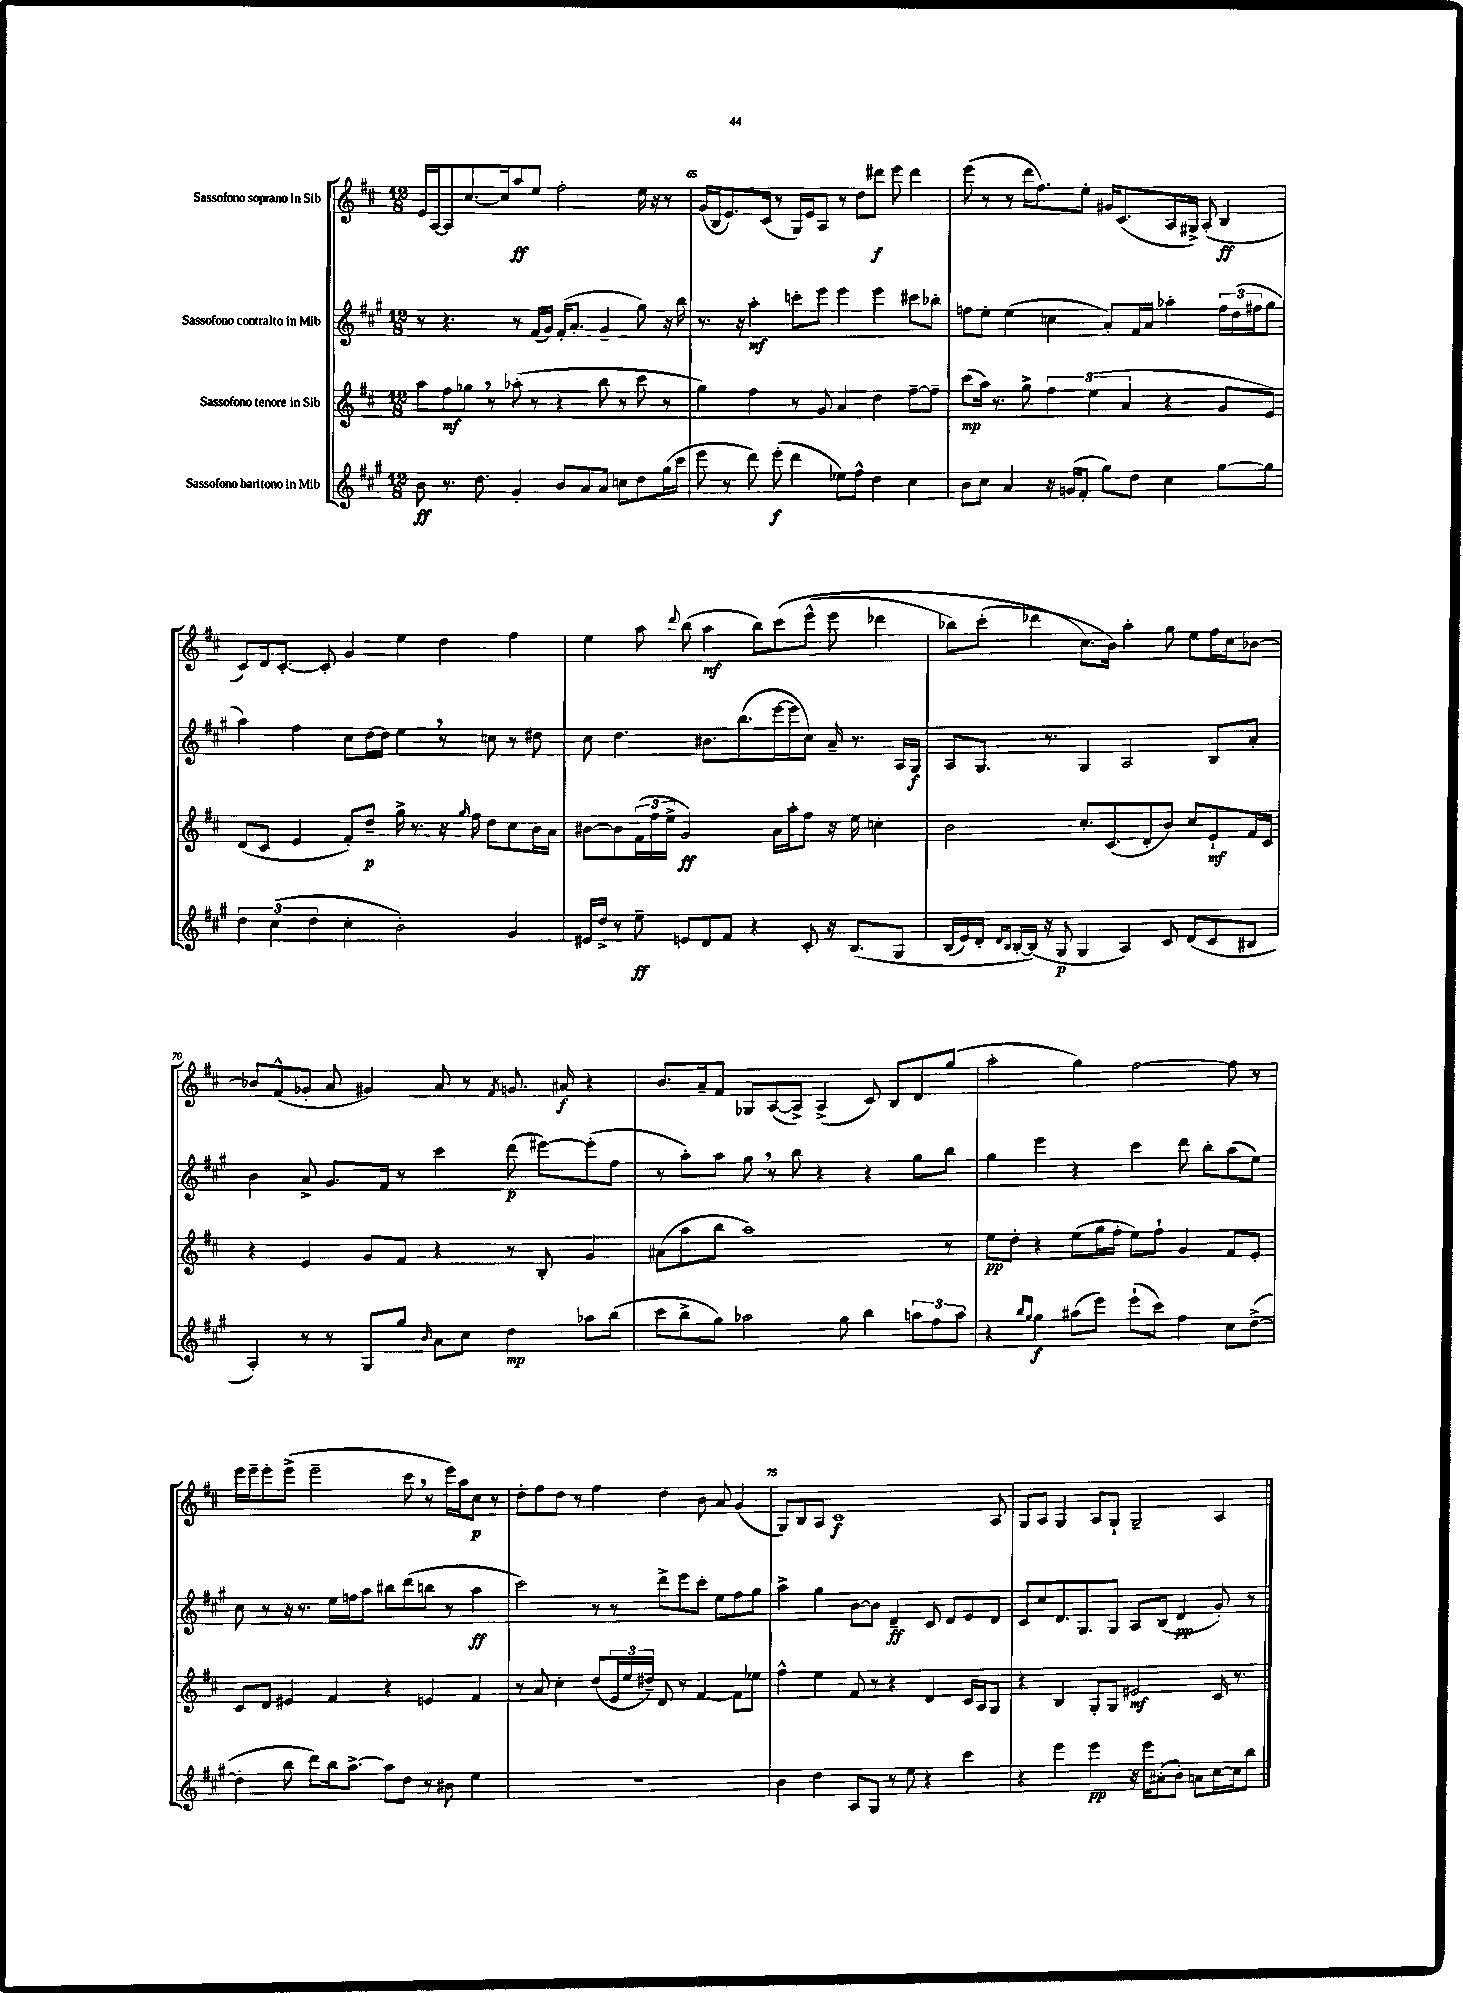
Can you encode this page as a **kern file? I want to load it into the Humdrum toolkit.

**kern	**dynam	**kern	**dynam	**kern	**dynam	**kern	**dynam
*part4	*part4	*part3	*part3	*part2	*part2	*part1	*part1
*staff4	*staff4	*staff3	*staff3	*staff2	*staff2	*staff1	*staff1
*I"Sassofono baritono in Mib	*	*I"Sassofono tenore in Sib	*	*I"Sassofono contralto in Mib	*	*I"Sassofono soprano in Sib	*
*clefG2	*	*clefG2	*	*clefG2	*	*clefG2	*
*k[f#c#g#]	*	*k[f#c#]	*	*k[f#c#g#]	*	*k[f#c#]	*
*M12/8	*	*M12/8	*	*M12/8	*	*M12/8	*
=64	=64	=64	=64	=64	=64	=64	=64
8b\	ff	8aa\L	.	8r	.	16e/LL	.
.	.	.	.	.	.	[16A/J	.
8.r	.	8ff#\	mf	4.r	.	8A/]	.
.	.	8gg-X,\J	.	.	.	[8.cc#/	.
8.dd\	.	.	.	.	.	.	.
.	.	8r	.	.	.	.	.
.	.	.	.	.	.	16cc#/k]	.
4g#'/	.	(8aa-X'\	.	8r	.	8aa/	ff
.	.	8r	.	(16f#/LL	.	8ee/J	.
.	.	.	.	16g#/JJ)	.	.	.
8b/L	.	4r	.	(16f#'/KL	.	2ff#'\	.
.	.	.	.	8.a'/J	.	.	.
8a/	.	.	.	.	.	.	.
8a/J	.	8bb\	.	4g#~/	.	.	.
8ccn\L	.	8r	.	.	.	.	.
8dd\	.	8ccc#\	.	8gg#\)	.	16ee\	.
.	.	.	.	.	.	16r	.
(16gg#\L	.	8r	.	16r	.	8r	.
16ccc#\JJ	.	.	.	16bb\	.	.	.
=65	=65	=65	=65	=65	=65	=65	=65
8eee\	.	4gg\)	.	8.r	.	(16g/LL	.
.	.	.	.	.	.	16B/J	.
8r	.	.	.	.	.	8.e/)	.
.	.	.	.	16r	.	.	.
8ddd\)	.	4ff#\	.	4aa'\	mf	.	.
.	.	.	.	.	.	(16c#/Jk	.
(8eee'\	f	.	.	.	.	8r	.
4ddd\	.	8r	.	8cccn'\L	.	16G/LL)	.
.	.	.	.	.	.	16e/J	.
.	.	8g/	.	8eee\J	.	8A/J	.
8ee-X\L)	.	4a/	.	4eee\	.	8r	.
8ff#^^\J	.	.	.	.	.	8dd\L	.
4dd\	.	4dd\	.	4eee\	.	8ddd#X\J	f
.	.	.	.	.	.	8eee\	.
4cc#\	.	[8ff#~\L	.	8ccc#X\L	.	4ddd#\	.
.	.	8ff#~\J]	.	8bb-X'\J	.	.	.
=66	=66	=66	=66	=66	=66	=66	=66
8b\L	.	(8ccc#\L	mp	8ffn\L	.	(8eee\	.
8cc#\J	.	16aa\Jk)	.	8ee'\J	.	8r	.
.	.	8.r	.	.	.	.	.
4a/	.	.	.	(4ee\	.	8r	.
.	.	8gg^\	.	.	.	16ddd\KL	.
.	.	.	.	.	.	8.ff#\)	.
16r	.	6ff#\	.	4ccn\	.	.	.
(16gn/KL	.	.	.	.	.	.	.
8f#'/J	.	.	.	.	.	8ee'\J	.
.	.	(6ee\	.	.	.	.	.
8gg#\L)	.	.	.	8a'/L)	.	16g#X/KL	.
.	.	.	.	.	.	(8.c#/	.
.	.	6a/	.	.	.	.	.
8dd\J	.	.	.	16f#/L	.	.	.
.	.	.	.	16a/JJ	.	.	.
4cc#\	.	4r	.	4aa-X'\	.	16A/L	.
.	.	.	.	.	.	16G#X^/JJ)	.
.	.	.	.	.	.	(8A'/	.
[8gg#\L	.	8g/L	.	24ff\LL	.	4B/	ff
.	.	.	.	(24dd\	.	.	.
.	.	.	.	24ff#X\J	.	.	.
8gg#\J]	.	8e/J)	.	8gg#\J	.	.	.
!!LO:LB:g=z
=67	=67	=67	=67	=67	=67	=67	=67
6dd\	.	(8d/L	.	4aa\)	.	8c#/L)	.
.	.	8c#/J	.	.	.	16d/k	.
(6cc#\	.	.	.	.	.	.	.
.	.	.	.	.	.	[8.c#'/J	.
.	.	4e/	.	4ff#\	.	.	.
6dd\	.	.	.	.	.	.	.
.	.	.	.	.	.	8c#'/]	.
4cc#'\	.	8f#'/L)	.	8cc#\L	.	4g/	.
.	.	8dd~/J	p	[16dd\L	.	.	.
.	.	.	.	16dd\JJ]	.	.	.
2b'\)	.	16gg^\	.	4ee,\	.	4ee\	.
.	.	8.r	.	.	.	.	.
.	.	16r	.	8r	.	4dd\	.
.	.	16qqgg/	.	.	.	.	.
.	.	16ff#\	.	.	.	.	.
.	.	8dd\L	.	8ccn\	.	.	.
4g#/	.	8cc#\	.	8r	.	4ff#\	.
.	.	16b\L	.	8dd#X\	.	.	.
.	.	16a\JJ	.	.	.	.	.
=68	=68	=68	=68	=68	=68	=68	=68
16e#X/LL	.	[8b#X\L	.	8cc#\	.	4ee\	.
16dd^/JJ	.	.	.	.	.	.	.
8r	.	8b#\]	.	4.dd\	.	.	.
8ee~\	ff	(24f#\L	.	.	.	8aa\	.
.	.	24ff#\	.	.	.	.	.
.	.	24ee^\JJ	.	.	.	.	.
.	.	.	.	.	.	8qqddd/	.
8en/L	.	2g/)	ff	.	.	(8bb\	.
8d/	.	.	.	8.b#X\L	.	4aa\	mf
8f#/J	.	.	.	.	.	.	.
.	.	.	.	(8.bb\	.	.	.
4r	.	.	.	.	.	8bb\L)	.
.	.	16a\LL	.	[16eee\L	.	(8ccc#\	.
.	.	16aa'\J	.	16eee\J]	.	.	.
8c#'/	.	8ff#\J	.	8cc#\J)	.	(8eee^^\J	.
16r	.	16r	.	16a~/	.	8eee\	.
(8.B/L	.	16ee\	.	8.r	.	.	.
.	.	4ccn'\	.	.	.	4ddd-X\	.
8G#/J	.	.	.	16A/LL	.	.	.
.	.	.	.	16G#/JJ	f	.	.
=69	=69	=69	=69	=69	=69	=69	=69
(16B/LL	.	2b\	.	8A/L	.	8bb-X\L)	.
16e/)	.	.	.	.	.	.	.
16d'/JJ	.	.	.	8.G#/J	.	(8ccc#'\J	.
16qqd/LL	.	.	.	.	.	.	.
16qqB/JJ	.	.	.	.	.	.	.
[16B'/LL	.	.	.	.	.	.	.
(16B/JJ])	.	.	.	.	.	4ddd-X\	.
16r	.	.	.	8.r	.	.	.
8G#/	p	.	.	.	.	.	.
4G#/	.	8.cc#'/L	.	4G#/	.	8.cc#\L)	.
.	.	(8.c#/	.	.	.	16b\Jk)	.
4A/)	.	.	.	2A/	.	4aa'\	.
.	.	8d'/	.	.	.	.	.
8c#/	.	8b/J)	.	.	.	8gg\	.
(8d/L	.	8cc#/L	.	.	.	8ee\L	.
8c#/	.	8e`/	mf	8B/L	.	16ff#\L	.
.	.	.	.	.	.	16cc#\J	.
8B#X/J	.	16f#/L	.	8a'/J	.	[8b-X\J	.
.	.	16c#/JJ	.	.	.	.	.
!!LO:LB:g=z
=70	=70	=70	=70	=70	=70	=70	=70
4A'/)	.	4r	.	4b\	.	8b-X/L]	.
.	.	.	.	.	.	(8f#^^/	.
8r	.	4e/	.	8a^/	.	8g-X'/J	.
8r	.	.	.	8.g#/L	.	8a/	.
8G#/L	.	8g/L	.	.	.	4g#X/)	.
.	.	.	.	16f#/Jk	.	.	.
8gg#/J	.	8f#/J	.	8r	.	.	.
16qqb/	.	.	.	.	.	.	.
8a\L	.	4r	.	4ccc#\	.	8a/	.
8cc#\J	.	.	.	.	.	8r	.
.	.	.	.	.	.	8qf#/	.
4dd\	mp	8r	.	(8ddd\	p	8.gn/	.
.	.	8B'/	.	[8eee#X\L)	.	.	.
.	.	.	.	.	.	16a#X/	f
8aa-X\L	.	4g/	.	(8eee#'\]	.	4r	.
(8bb\J	.	.	.	8ff#\J	.	.	.
=71	=71	=71	=71	=71	=71	=71	=71
8ccc#\L	.	(8a#X\L	.	8r	.	8.b/L	.
8bb^\	.	8aa\	.	8aa'\L)	.	.	.
.	.	.	.	.	.	16a~/k	.
8gg#\J)	.	8bb\J	.	8aa\J	.	8f#/J	.
2aa-X\	.	1aa)	.	8gg#,\	.	8G-X/L	.
.	.	.	.	8r	.	([8A/	.
.	.	.	.	8bb\	.	8A^/J])	.
.	.	.	.	4r	.	(4A^/	.
8gg#\	.	.	.	.	.	.	.
4bb\	.	.	.	4r	.	8c#/)	.
.	.	.	.	.	.	8B/L	.
12aan\L	.	.	.	8gg#\L	.	8d/	.
12ff#\	.	.	.	.	.	.	.
.	.	8r	.	8bb\J	.	(8gg/J	.
12aa\J	.	.	.	.	.	.	.
=72	=72	=72	=72	=72	=72	=72	=72
4r	.	8ee\L	pp	4gg#\	.	2aa'\	.
.	.	8dd'\J	.	.	.	.	.
16qqbb/LL	.	.	.	.	.	.	.
16qqgg#/JJ	.	.	.	.	.	.	.
4gg#\	f	4r	.	4eee\	.	.	.
(8aa#X\L	.	(8ee\L	.	4r	.	4gg\)	.
8eee\J)	.	16gg\L	.	.	.	.	.
.	.	16ff#'\JJ	.	.	.	.	.
(8eee`\L	.	8ee\L)	.	4ccc#\	.	[2ff#\	.
8ccc#\J)	.	8ff#`\J	.	.	.	.	.
4ff#\	.	4g/	.	8ddd\	.	.	.
.	.	.	.	8bb'\L	.	.	.
8cc#\L	.	8f#/L	.	(8aa\	.	8ff#\]	.
([8dd^\J	.	8e'/J	.	8ee\J)	.	8r	.
!!LO:LB:g=z
=73	=73	=73	=73	=73	=73	=73	=73
4dd'\]	.	8c#/L	.	8cc#\	.	16eee\LL	.
.	.	.	.	.	.	16eee~\J	.
.	.	8d/J	.	8r	.	8eee'\	.
8bb\	.	4e#X/	.	16r	.	(8eee^\J	.
.	.	.	.	8.r	.	.	.
8ddd\L)	.	.	.	.	.	2eee~\	.
16bb\k	.	4f#/	.	16ee\LL	.	.	.
[8.aa^\J	.	.	.	16ffn\J	.	.	.
.	.	.	.	8aa\J	.	.	.
8aa\L]	.	4r	.	8bb#X\L	.	.	.
8dd\J	.	.	.	(8ddd\	.	8ccc#,\	.
8r	.	4en/	.	8bbn\J	.	8r	.
8b#X\	.	.	.	8r	.	16eee\LL)	.
.	.	.	.	.	.	16aa\J	.
4ee\	.	4f#/	.	4aa\	ff	8cc#\J	p
.	.	.	.	.	.	8r	.
=74	=74	=74	=74	=74	=74	=74	=74
1.r	.	8r	.	2ccc#\)	.	8dd'\L	.
.	.	8a/	.	.	.	8ff#\	.
.	.	4cc#'\	.	.	.	8dd\J	.
.	.	.	.	.	.	8r	.
.	.	(8dd/L	.	8r	.	4ff#\	.
.	.	24e/L	.	8r	.	.	.
.	.	24ee/	.	.	.	.	.
.	.	24dd#X~/JJ)	.	.	.	.	.
.	.	8d/	.	8ddd^\L	.	4dd\	.
.	.	8r	.	8eee\	.	.	.
.	.	[4f#/	.	8ccc#'\J	.	8b\	.
.	.	.	.	8ee\L	.	8a/	.
.	.	8f#\L]	.	8ff#\	.	(4g/	.
.	.	8ee-X\J	.	8gg#\J	.	.	.
=75	=75	=75	=75	=75	=75	=75	=75
4b\	.	4ff#^^\	.	4aa^\	.	8G/L)	.
.	.	.	.	.	.	8B/	.
4dd\	.	4ee\	.	4gg#\	.	8A/J	.
.	.	.	.	.	.	1c#	f
8A/L	.	8f#/	.	[8b\L	.	.	.
8G#/J	.	8r	.	8b\J]	.	.	.
8r	.	4r	.	4d~/	ff	.	.
8ee\	.	.	.	.	.	.	.
4r	.	4d/	.	8c#/	.	.	.
.	.	.	.	8d/L	.	.	.
4ccc#\	.	16c#/LL	.	8e/	.	.	.
.	.	16A/J	.	.	.	.	.
.	.	8G/J	.	8d/J	.	8A/	.
=76	=76	=76	=76	=76	=76	=76	=76
4r	.	4r	.	8c#/L	.	8G/L	.
.	.	.	.	8cc#/	.	8A/J	.
4eee\	.	4B/	.	8.d/	.	4G/	.
.	.	.	.	8.G#/	.	.	.
4eee\	pp	8G'/L	.	.	.	8A/L	.
.	.	8G/J	.	8G#/J	.	8G`/J	.
16r	.	2e#X/	mf	8A/L	.	2G~/	.
16eee\KL	.	.	.	.	.	.	.
(8a#X'\	.	.	.	(8B/J	.	.	.
8b'\J)	.	.	.	4d/	pp	.	.
8an\L	.	.	.	.	.	.	.
[16cc#\L	.	16c#/	.	8g#'/)	.	4A/	.
16cc#\J]	.	8.r	.	.	.	.	.
8bb\J	.	.	.	8r	.	.	.
==	==	==	==	==	==	==	==
*-	*-	*-	*-	*-	*-	*-	*-
